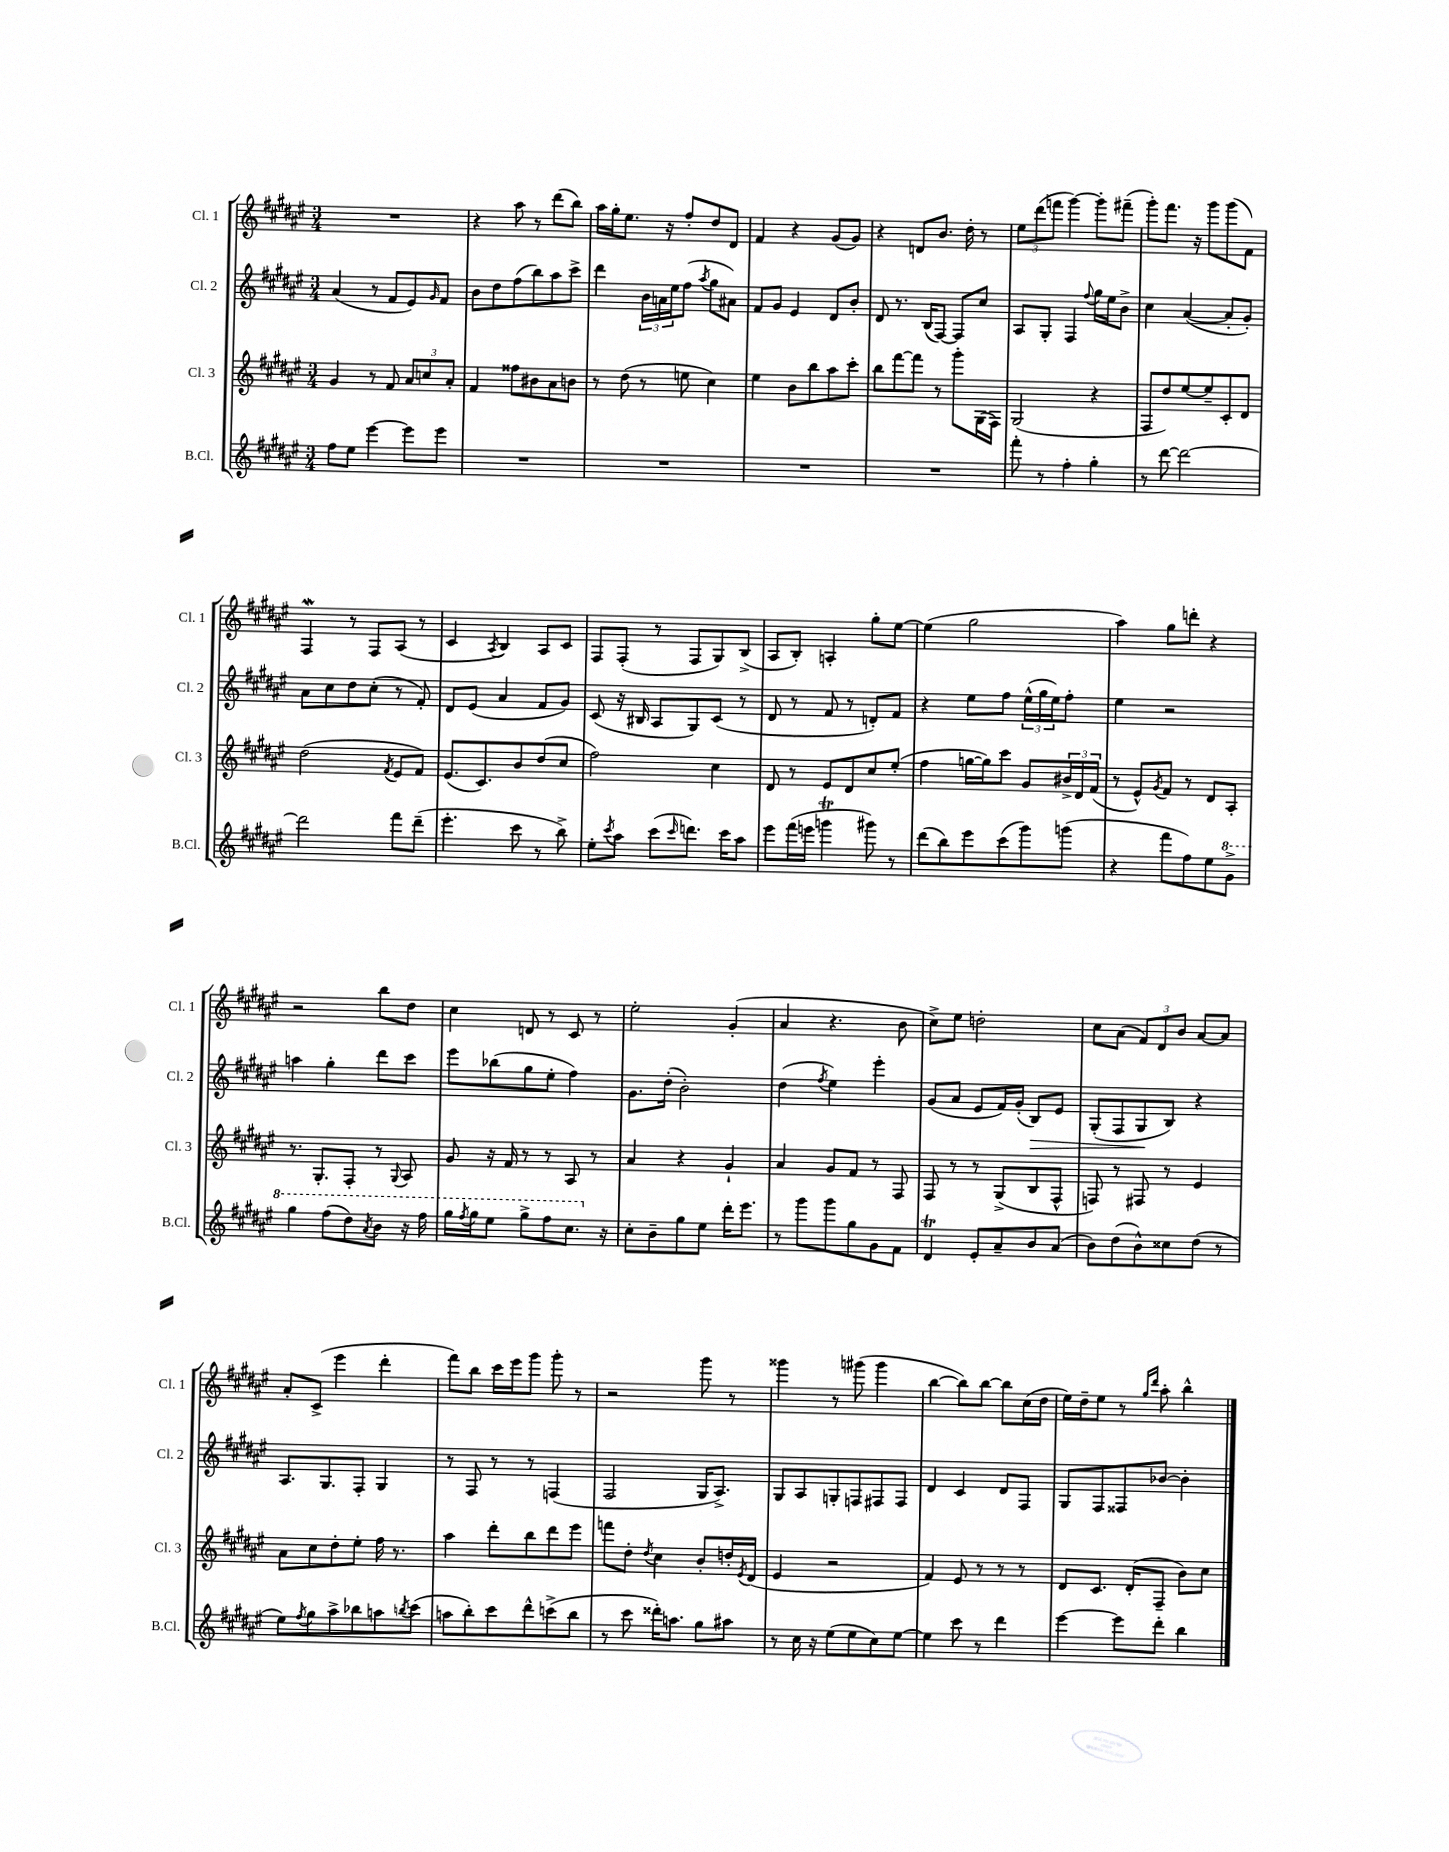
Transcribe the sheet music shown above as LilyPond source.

<<
\new StaffGroup <<
\new Staff = "s0" \with { instrumentName = "Cl. 1" shortInstrumentName = "Cl. 1" } {
    \clef treble \key fis \major \numericTimeSignature \time 3/4
    R2. |
    r4 ais''8 r8 dis'''8( b''8) |
    ais''16 gis''16-. eis''8. r16 fis''8-. dis''8 dis'8 |
    fis'4 r4 gis'8( gis'8) |
    r4 d'8 b'8. dis''16-. r8 |
    \tuplet 3/2 { eis''8 dis'''8( f'''8 } gis'''4~) gis'''8-. fis'''8--( |
    gis'''8-.) fis'''8. r16 gis'''8 gis'''8( fis'8) |
    fis4\mordent r8 fis8 ais8( r8 |
    cis'4 \acciaccatura { ais8 } b4) ais8 cis'8 |
    fis8 fis8-.( r8 fis8 gis8) b8->( |
    ais8 b8-.) a4-. gis''8-. eis''8~ |
    eis''4( gis''2 |
    ais''4) gis''8 d'''8-. r4 |
    r2 b''8 dis''8 |
    cis''4 d'8 r8 cis'8 r8 |
    eis''2-. gis'4-.( |
    ais'4 r4. b'8 |
    cis''8->) eis''8 d''2-. |
    cis''8 ais'8( \tuplet 3/2 { fis'8) dis'8 b'8 } ais'8~ ais'8 |
    ais'8-. cis'8->( eis'''4 dis'''4-. |
    fis'''8) b''8 cis'''16 eis'''16 gis'''8 gis'''8-. r8 |
    r2 gis'''8 r8 |
    gisis'''4 r8 gis'''8( gis'''4 |
    b''4~ b''8) b''8~ b''8 cis''16( dis''16 |
    eis''16) dis''16-- eis''8 r8 \grace { gis''16 dis'''16 } ais''8-. b''4-^ \bar "|." |
}
\new Staff = "s1" \with { instrumentName = "Cl. 2" shortInstrumentName = "Cl. 2" } {
    \clef treble \key fis \major \numericTimeSignature \time 3/4
    ais'4( r8 fis'8 eis'8) \grace { gis'16 } fis'8 |
    b'8 dis''8 fis''8( b''8) ais''8 cis'''8-> |
    dis'''4 \tuplet 3/2 { b'16 a'16 eis''16 } fis''8( \acciaccatura { ais''8 } gis''8 ais'8) |
    fis'8 gis'8 eis'4 dis'8 b'8-. |
    dis'8 r8. b16( fis8~) fis8 cis''8 |
    ais8 gis8-. fis4 \appoggiatura { fis''8 } gis''16 eis''16 b'8-> |
    cis''4 ais'4~( ais'8-. gis'8-.) |
    ais'8 cis''8 dis''8 cis''8-.( r8 fis'8-.) |
    dis'8 eis'8( ais'4 fis'8 gis'8) |
    cis'8( r16 bis16 ais8 gis8) cis'8( r8 |
    dis'8 r8 fis'8 r8 d'8-.) fis'8 |
    r4 eis''8 fis''8 \tuplet 3/2 { eis''16-^( gis''16 eis''16) } fis''8-. |
    eis''4 r2 |
    a''4 gis''4-. dis'''8 cis'''8 |
    eis'''8 bes''8( gis''8 eis''8-. fis''4) |
    gis'8. dis''16-.( b'2-.) |
    dis''4( \acciaccatura { fis''8 } eis''4) eis'''4-. |
    gis'8( ais'8 eis'8 fis'16) gis'16-.( b8\>) eis'8 |
    gis8-.( fis8 gis8\! b8) r4 |
    ais8. gis8. fis8-. gis4 |
    r8 fis8 r8 r8 f4( |
    fis2 gis16 ais8.->) |
    gis8 ais8 g8-. f8 fis8 fis8 |
    dis'4 cis'4 dis'8 fis8 |
    gis8 fis8 fisis8 bes'8~ bes'4-. \bar "|." |
}
\new Staff = "s2" \with { instrumentName = "Cl. 3" shortInstrumentName = "Cl. 3" } {
    \clef treble \key fis \major \numericTimeSignature \time 3/4
    gis'4 r8 fis'8 \tuplet 3/2 { ais'8 c''8 ais'8-. } |
    fis'4 fisis''8 bis'8 ais'8 b'8 |
    r8 dis''8( r8 e''8 cis''4) |
    eis''4 b'8 b''8 ais''8 cis'''8-. |
    b''8 fis'''8~ fis'''8 r8 gis'''8-. gis16( fis16) |
    gis2( r4 |
    fis8 dis''8) eis''8~ eis''8-- cis'8-. dis'8 |
    dis''2( \acciaccatura { fis'8 } eis'8 fis'8) |
    eis'8.( cis'8.) b'8 dis''8( cis''8 |
    fis''2) cis''4 |
    dis'8 r8 eis'8 dis'8 cis''8 eis''8-.( |
    fis''4 g''16~ g''16) cis'''8 gis'8 \tuplet 3/2 { bis'16-> dis'16 fis'16( } |
    r8 eis'8-^) \acciaccatura { gis'8 } fis'8 r8 dis'8 ais8-. |
    r8. gis8.-. fis8-. r8 \appoggiatura { gis8 } ais8 |
    gis'8 r16 fis'16 r8 r8 ais8 r8 |
    ais'4 r4 gis'4-! |
    ais'4 gis'8 fis'8 r8 fis8 |
    fis8 r8 r8 gis8->( b8 fis8-^ |
    f8) r8 fis8 r8 eis'4 |
    ais'8 cis''8 dis''8-. eis''8-. fis''16 r8. |
    ais''4 dis'''8-. b''8 dis'''8 eis'''8 |
    f'''8 dis''8-. \acciaccatura { dis''8 } cis''4 b'8-. d''16-. \acciaccatura { eis'8 } dis'16( |
    eis'4 r2 |
    fis'4) eis'8 r8 r8 r8 |
    dis'8 cis'8. dis'16-.( fis8-- b'8) cis''8 \bar "|." |
}
\new Staff = "s3" \with { instrumentName = "B.Cl." shortInstrumentName = "B.Cl." } {
    \clef treble \key fis \major \numericTimeSignature \time 3/4
    fis''8 eis''8 eis'''4~ eis'''8 eis'''8 |
    R2. |
    R2. |
    R2. |
    R2. |
    fis'''8-. r8 fis''4-. gis''4-. |
    r8 dis'''8~ dis'''2~ |
    dis'''2 fis'''8 dis'''8--( |
    eis'''4.-. cis'''8 r8 b''8->) |
    eis''8-. \acciaccatura { cis'''8 } ais''8 cis'''8( \grace { cis'''16 } d'''8.) cis'''16 ais''8 |
    eis'''8 fis'''16( e'''16 g'''4\trill gis'''8) r8 |
    dis'''8( b''8) eis'''8 cis'''8( gis'''8) g'''8( |
    r4 fis'''8 fis''8) eis''8 \ottava #1 gis''8-> |
    gis'''4 fis'''8( dis'''8) \acciaccatura { ais''8 } b''8 r16 fis'''16 |
    gis'''16 \acciaccatura { fis'''8 } gis'''16 eis'''8 gis'''8-> fis'''8 cis'''8. \ottava #0 r16 |
    cis''8-. b'8-- gis''8 eis''8 dis'''16-. eis'''8. |
    r8 gis'''8 gis'''8 gis''8 gis'8 fis'8 |
    dis'4\trill eis'8-. ais'8-- b'8 ais'8( |
    b'8) dis''8( b'8-^) cisis''8 dis''8( r8 |
    eis''8) \acciaccatura { fis''8 } gis''8 ais''8-> bes''8 a''8 \acciaccatura { b''8 } cis'''8( |
    a''8 b''8-.) cis'''8 dis'''8-^ c'''8->( b''8 |
    r8 cis'''8 disis'''16-.) a''8. gis''8 ais''8 |
    r8 cis''16 r16 eis''8( eis''8 cis''8) eis''8~ |
    eis''4 cis'''8 r8 dis'''4 |
    eis'''4~ eis'''8 dis'''8-. b''4 \bar "|." |
}
>>
>>
\layout { \context { \Score \remove "Bar_number_engraver" } }
